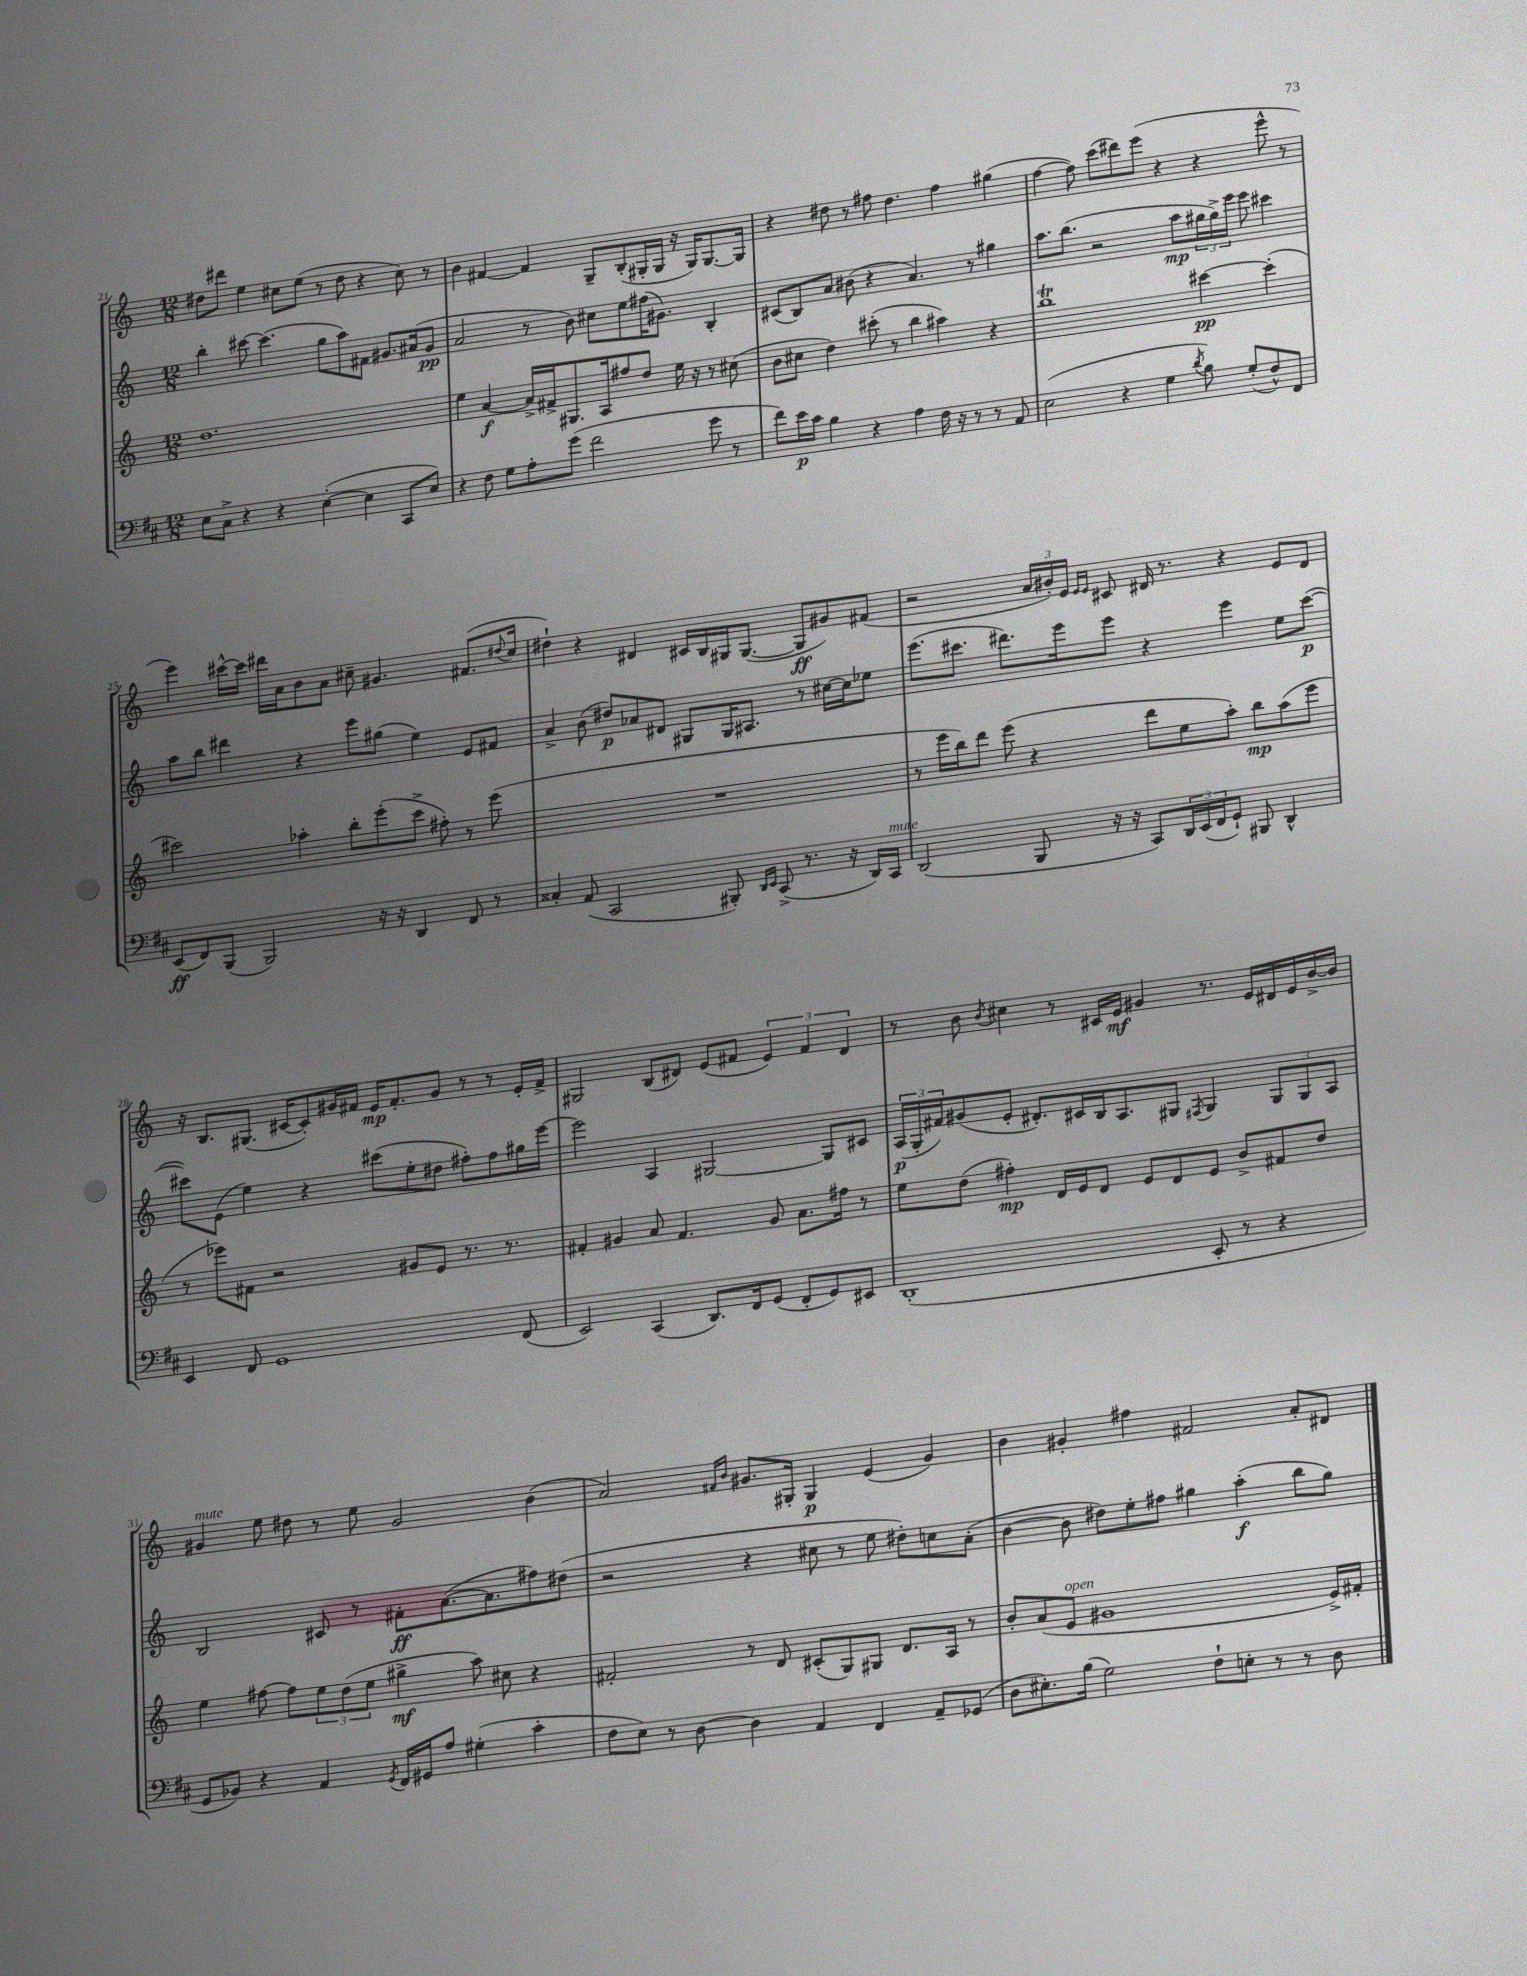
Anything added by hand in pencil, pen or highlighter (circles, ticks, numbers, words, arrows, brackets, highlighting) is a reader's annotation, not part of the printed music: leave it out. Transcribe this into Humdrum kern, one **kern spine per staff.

**kern	**dynam	**kern	**dynam	**kern	**dynam	**kern	**dynam
*part4	*part4	*part3	*part3	*part2	*part2	*part1	*part1
*staff4	*staff4	*staff3	*staff3	*staff2	*staff2	*staff1	*staff1
*clefF4	*	*clefG2	*	*clefG2	*	*clefG2	*
*k[f#c#]	*	*k[]	*	*k[]	*	*k[]	*
*M12/8	*	*M12/8	*	*M12/8	*	*M12/8	*
=21	=21	=21	=21	=21	=21	=21	=21
8E\L	.	1.dd	.	4bb'\	.	8dd#X\L	.
8C#^\J	.	.	.	.	.	8ddd#X\J	.
4r	.	.	.	[8ccc#X\	.	4ee\	.
.	.	.	.	(4.ccc#\]	.	.	.
4r	.	.	.	.	.	8cc#X\L	.
.	.	.	.	.	.	(8ee\J	.
([4E'\	.	.	.	8gg\L	.	8r	.
.	.	.	.	8aa\)	.	8dd#\	.
4E\]	.	.	.	8f#X\J	.	4r	.
.	.	.	.	8.g#X/L	.	.	.
8CC#/L	.	.	.	.	.	8cc#\)	.
.	.	.	.	(16a#X/k	.	.	.
8E/J)	.	.	.	8g#/J	pp	8r	.
=22	=22	=22	=22	=22	=22	=22	=22
4r	.	4ee\	.	2a/	.	4b\	.
8F#\	.	[4a/	f	.	.	[4f#X/	.
8G\L	.	.	.	.	.	.	.
8A'\	.	16a^/LL]	.	8r	.	4f#/]	.
.	.	16f#X^/J	.	.	.	.	.
(8g\J	.	8.G#X/	.	8b\)	.	.	.
2f#\	.	.	.	8cc#X\L	.	8G~/L	.
.	.	16A/k	.	.	.	.	.
.	.	8ff#X/	.	8ee\	.	(8B'/	.
.	.	8dd/J	.	(16ff#X\K	.	16G#X'/L	.
.	.	.	.	8.g#X\J)	.	16G#/JJ	.
.	.	16ee\	.	.	.	16r	.
.	.	16r	.	.	.	16G#/KL)	.
8g\	.	8r	.	4B'/	.	[8.G#/	.
8r	.	(8cc#X\	.	.	.	.	.
.	.	.	.	.	.	16G#/Jk]	.
=23	=23	=23	=23	=23	=23	=23	=23
8f#\L)	.	8b\L	.	(8c#X/L	.	4r	.
16e\L	p	8cc#X\J	.	8B/)	.	.	.
16c#\JJ	.	.	.	.	.	.	.
4B\	.	4dd\)	.	8a/J	.	8dd#X\	.
.	.	.	.	(8b#X\	.	8r	.
4r	.	(8ccc#X'\	.	4r	.	8ff#X\	.
.	.	8r	.	.	.	4.dd#\	.
4A\	.	4bb\	.	4.a/)	.	.	.
16F#\	.	4aa#X\)	.	.	.	4ff#\	.
16r	.	.	.	.	.	.	.
8r	.	.	.	8r	.	.	.
8r	.	4r	.	4gg#X\	.	(4gg#X\	.
8AA/	.	.	.	.	.	.	.
=24	=24	=24	=24	=24	=24	=24	=24
(2E\	.	1bbt	.	8.aa\L	.	[4ff\	.
.	.	.	.	(8.bb\J	.	.	.
.	.	.	.	.	.	8ff\])	.
.	.	.	.	2r	.	(8ccc\L	.
4r	.	.	.	.	.	8ddd#X\)	.
.	.	.	.	.	.	(8eee\J	.
4G\	.	.	.	.	.	4r	.
.	.	.	.	8aa\L	mp	.	.
8qd/	.	.	.	.	.	.	.
8B\)	.	[4ccc#X\	pp	24gg#X\L	.	4r	.
.	.	.	.	24gg#^\)	.	.	.
.	.	.	.	24eee\JJ	.	.	.
(8G'/L	.	.	.	8eee\	.	.	.
8F#^^/)	.	(4ccc#'\]	.	4ccc#X\	.	8eee^^\	.
8FF#/J	.	.	.	.	.	8r	.
!!LO:LB:g=z
=25	=25	=25	=25	=25	=25	=25	=25
(8EE/L	ff	2ccc#X\)	.	8aa\L	.	4eee\)	.
8FF#/)	.	.	.	8bb\J	.	.	.
(8BBB/J	.	.	.	4ddd#X\	.	[16ccc#X^^\LL	.
.	.	.	.	.	.	16ccc#\JJ]	.
2BBB/)	.	.	.	.	.	16ddd#X\LL	.
.	.	.	.	.	.	16a\J	.
.	.	4aa-X'\	.	4r	.	8b\	.
.	.	.	.	.	.	8a\J	.
.	.	8bb'\L	.	8eee\L	.	8cc#X~\	.
16r	.	(8eee'\	.	(8gg#X\J	.	4.g#X/	.
16r	.	.	.	.	.	.	.
4DD/	.	8ccc#^\J	.	4ee\)	.	.	.
.	.	8ff#X'\)	.	.	.	.	.
8FF#/	.	8r	.	8e/L	.	(8.f#X/L	.
8r	.	(8eee\	.	8f#X/J	.	.	.
.	.	.	.	.	.	8qqdd#X/	.
.	.	.	.	.	.	16cc#/Jk	.
=26	=26	=26	=26	=26	=26	=26	=26
4C##X'/	.	1.r	.	4a^/	.	4dd#X`\)	.
(8AA/	.	.	.	(8b\	.	4r	.
2CC#/	.	.	.	8dd#X/L)	p	.	.
.	.	.	.	8a-X/	.	4d#X/	.
.	.	.	.	8d#X/J	.	.	.
.	.	.	.	8G#X/L	.	16c#X/LL	.
.	.	.	.	.	.	16B/	.
8BBB#X'/)	.	.	.	16G#/K	.	16G#X/J	.
.	.	.	.	8.A#X/J	.	([8.G#/J	.
16qqDD/LL	.	.	.	.	.	.	.
16qqEE/JJ	.	.	.	.	.	.	.
(8CC#^/	.	.	.	.	.	.	.
8.r	.	.	.	8r	.	8G#/L]	ff
.	.	.	.	[16cc#X\LL	.	8g#X/)	.
16r	.	.	.	16cc#\J]	.	.	.
16DD/LL)	.	.	.	8ee-X\J	.	(8f#X/J	.
!LO:TX:a:i:t=mute	!	!	!	!	!	!	!
16CC#/JJ	.	.	.	.	.	.	.
=27	=27	=27	=27	=27	=27	=27	=27
(2DD/	.	8r	.	(8.eee\L	.	2r	.
.	.	16eee\LL	.	.	.	.	.
.	.	16bb\J)	.	8.ccc#X\J	.	.	.
.	.	8ddd\J	.	.	.	.	.
.	.	(8eee\	.	8.ddd#X\L)	.	.	.
8BBB/	.	4r	.	.	.	24a/LL	.
.	.	.	.	.	.	24b#X'/)	.
.	.	.	.	16eee\k	.	.	.
.	.	.	.	.	.	24e/JJ	.
.	.	.	.	.	.	16qqe/LL	.
.	.	.	.	.	.	16qqe/JJ	.
16r	.	.	.	8eee\J	.	8c#X/	.
16r	.	.	.	.	.	.	.
8CC#/L)	.	8ddd\L	.	4r	.	16d#X/	.
.	.	.	.	.	.	8.r	.
24DD/L	.	8ee\	.	.	.	.	.
(24EE/	.	.	.	.	.	.	.
24FF#/J	.	.	.	.	.	.	.
8GG`/J)	.	8aa'\J)	.	4eee\	.	4r	.
8BBB#X/	.	8bb\L	mp	.	.	.	.
4DD^^/	.	(8aa\	.	8ee\L	.	8e/L	.
.	.	8eee\J	.	([8ccc#\J	p	8d#/J	.
!!LO:LB:g=z
=28	=28	=28	=28	=28	=28	=28	=28
4EE/	.	8r	.	8ccc#X\L])	.	16r	.
.	.	.	.	.	.	8.B/L	.
.	.	8eee-X\L)	.	(8e\J	.	.	.
8FF#/	.	8f#X\J	.	4ee\)	.	(8.G#X/J	.
1GG	.	2r	.	.	.	.	.
.	.	.	.	.	.	[16c#X/KL	.
.	.	.	.	4r	.	8c#'/])	.
.	.	.	.	.	.	16g#X/L	.
.	.	.	.	.	.	16f#X/JJ	.
.	.	.	.	(8ccc#X\L	.	16e/KL	mp
.	.	.	.	.	.	8.f#'/	.
.	.	8g#X/L	.	8ee'\	.	.	.
.	.	8e/J	.	8dd#X\J	.	8g#/J	.
.	.	8.r	.	8ff#X'\L)	.	8r	.
.	.	.	.	8ff#\	.	8r	.
.	.	8.r	.	.	.	.	.
(8FF#/	.	.	.	16gg#X\L	.	16e'/LL	.
.	.	.	.	[16eee\JJ	.	16f#^/JJ	.
=29	=29	=29	=29	=29	=29	=29	=29
2EE/)	.	4f#X'/	.	2eee\]	.	2G#X/	.
.	.	4g#X/	.	.	.	.	.
(4CC#/	.	8a/	.	4A/	.	(8B/L	.
.	.	4.f#/	.	.	.	8d#X/J)	.
8.DD/L)	.	.	.	[2G#X/	.	(8e/L	.
.	.	.	.	.	.	8f#X/J	.
16FF#/k	.	.	.	.	.	.	.
(8GG/J	.	8g#/	.	.	.	6e/)	.
8FF#'/L	.	8.a\L	.	.	.	.	.
.	.	.	.	.	.	6f#/	.
8GG/)	.	.	.	8G#/L]	.	.	.
.	.	16ff#X\Jk	.	.	.	.	.
.	.	.	.	.	.	6d#/	.
8EE#X/J	.	8r	.	8c#X/J	.	.	.
=30	=30	=30	=30	=30	=30	=30	=30
(1DD'	.	8ee\L	.	(24A/LL	p	8r	.
.	.	.	.	24G'/	.	.	.
.	.	.	.	24f#X/J)	.	.	.
.	.	(8dd\J	.	(8g#X/	.	8b\	.
.	.	.	.	.	.	8qb/	.
.	.	4ff#X'\)	mp	8e'/J	.	4cc#X\	.
.	.	.	.	8.d#X'/L)	.	.	.
.	.	16d/LL	.	.	.	8r	.
.	.	16e/J	.	16c#X/L	.	.	.
.	.	8d/J	.	16B/J	.	16c#X/LL	.
.	.	.	.	8.A/	.	16e/JJ	mf
.	.	8e/L	.	.	.	4g#X/	.
.	.	8d/	.	8G#X/J	.	.	.
.	.	.	.	8qF#X/	.	.	.
8EE'/	.	8e/J	.	4G#/	.	8.r	.
8r	.	8b^/L	.	.	.	.	.
.	.	.	.	.	.	16e/LL	.
4r	.	8f#X/	.	12G#/L	.	16d#X/	.
.	.	.	.	.	.	16e/	.
.	.	.	.	12G#/	.	.	.
.	.	8dd/J	.	.	.	[16b^/	.
.	.	.	.	12A/J	.	.	.
.	.	.	.	.	.	16b/JJ]	.
!!LO:LB:g=z
=31	=31	=31	=31	=31	=31	=31	=31
!	!	!	!	!	!	!LO:TX:a:i:t=mute	!
8GG/L	.	4ee\	.	2B/	.	4g#X/	.
8BB-X/J)	.	.	.	.	.	.	.
4r	.	[8ff#X\	.	.	.	8ee\	.
.	.	8ff#\L]	.	.	.	8dd#X\	.
4AA/	.	12ee\	.	8c#X/	.	8r	.
.	.	(12dd\	.	.	.	.	.
.	.	.	.	8r	.	8ee\	.
.	.	12ee\J	.	.	.	.	.
8qGG/	.	.	.	.	.	.	.
16FF#/LL	.	4gg#X^\	mf	8f#X'\L	ff	2g#/	.
16GG#X/J	.	.	.	.	.	.	.
8A/J	.	.	.	([8.a\	.	.	.
(4G#X'\	.	8aa\)	.	.	.	.	.
.	.	.	.	8.a\]	.	.	.
.	.	8cc#X\	.	.	.	.	.
4c#'\	.	4r	.	8ff#X\)	.	(4b\	.
.	.	.	.	(8dd#X\J	.	.	.
=32	=32	=32	=32	=32	=32	=32	=32
8F#\L	.	2f#X'/	.	2r	.	2a/)	.
8E\J)	.	.	.	.	.	.	.
8r	.	.	.	.	.	.	.
[8D\	.	.	.	.	.	.	.
.	.	.	.	.	.	16qqf#X/LL	.
.	.	.	.	.	.	16qqb/JJ	.
4D\]	.	8r	.	4r	.	8.g#X/L	.
.	.	8d/	.	.	.	.	.
.	.	.	.	.	.	16G#X'/Jk	.
4AA/	.	(8c#X'/L	.	8cc#X\	.	4G#/	p
.	.	8G/)	.	8r	.	.	.
4FF#/	.	8G#X/J	.	8ee\	.	(4e/	.
.	.	8.d/L	.	8dd#X'\L)	.	.	.
8AA~/L	.	.	.	8ccn\	.	4g#/)	.
.	.	16A/Jk	.	.	.	.	.
(8GG-X/J	.	8r	.	(8a'\J	.	.	.
=33	=33	=33	=33	=33	=33	=33	=33
8D\L	.	8b'/L	.	[4b\	.	4b\	.
8.E#X'\)	.	(8a/	.	.	.	.	.
!	!	!LO:TX:a:i:t=open	!	!	!	!	!
.	.	8e/J	.	8b\]	.	4g#X'/	.
(16B\Jk	.	.	.	.	.	.	.
2G\)	.	1g#X	.	8dd#X\L)	.	.	.
.	.	.	.	8ee'\	.	4ff#X\	.
.	.	.	.	8ff#X\J	.	.	.
.	.	.	.	4gg#X\	.	2f#X/	.
8F#`\L	.	.	.	.	.	.	.
8En'\J	.	.	.	(4aa'\	f	.	.
8r	.	.	.	.	.	.	.
8r	.	.	.	8bb\L	.	8a'/L	.
8D\	.	16e^/LL)	.	8gg#\J)	.	8d#X/J	.
.	.	16f#X'/JJ	.	.	.	.	.
==	==	==	==	==	==	==	==
*-	*-	*-	*-	*-	*-	*-	*-
